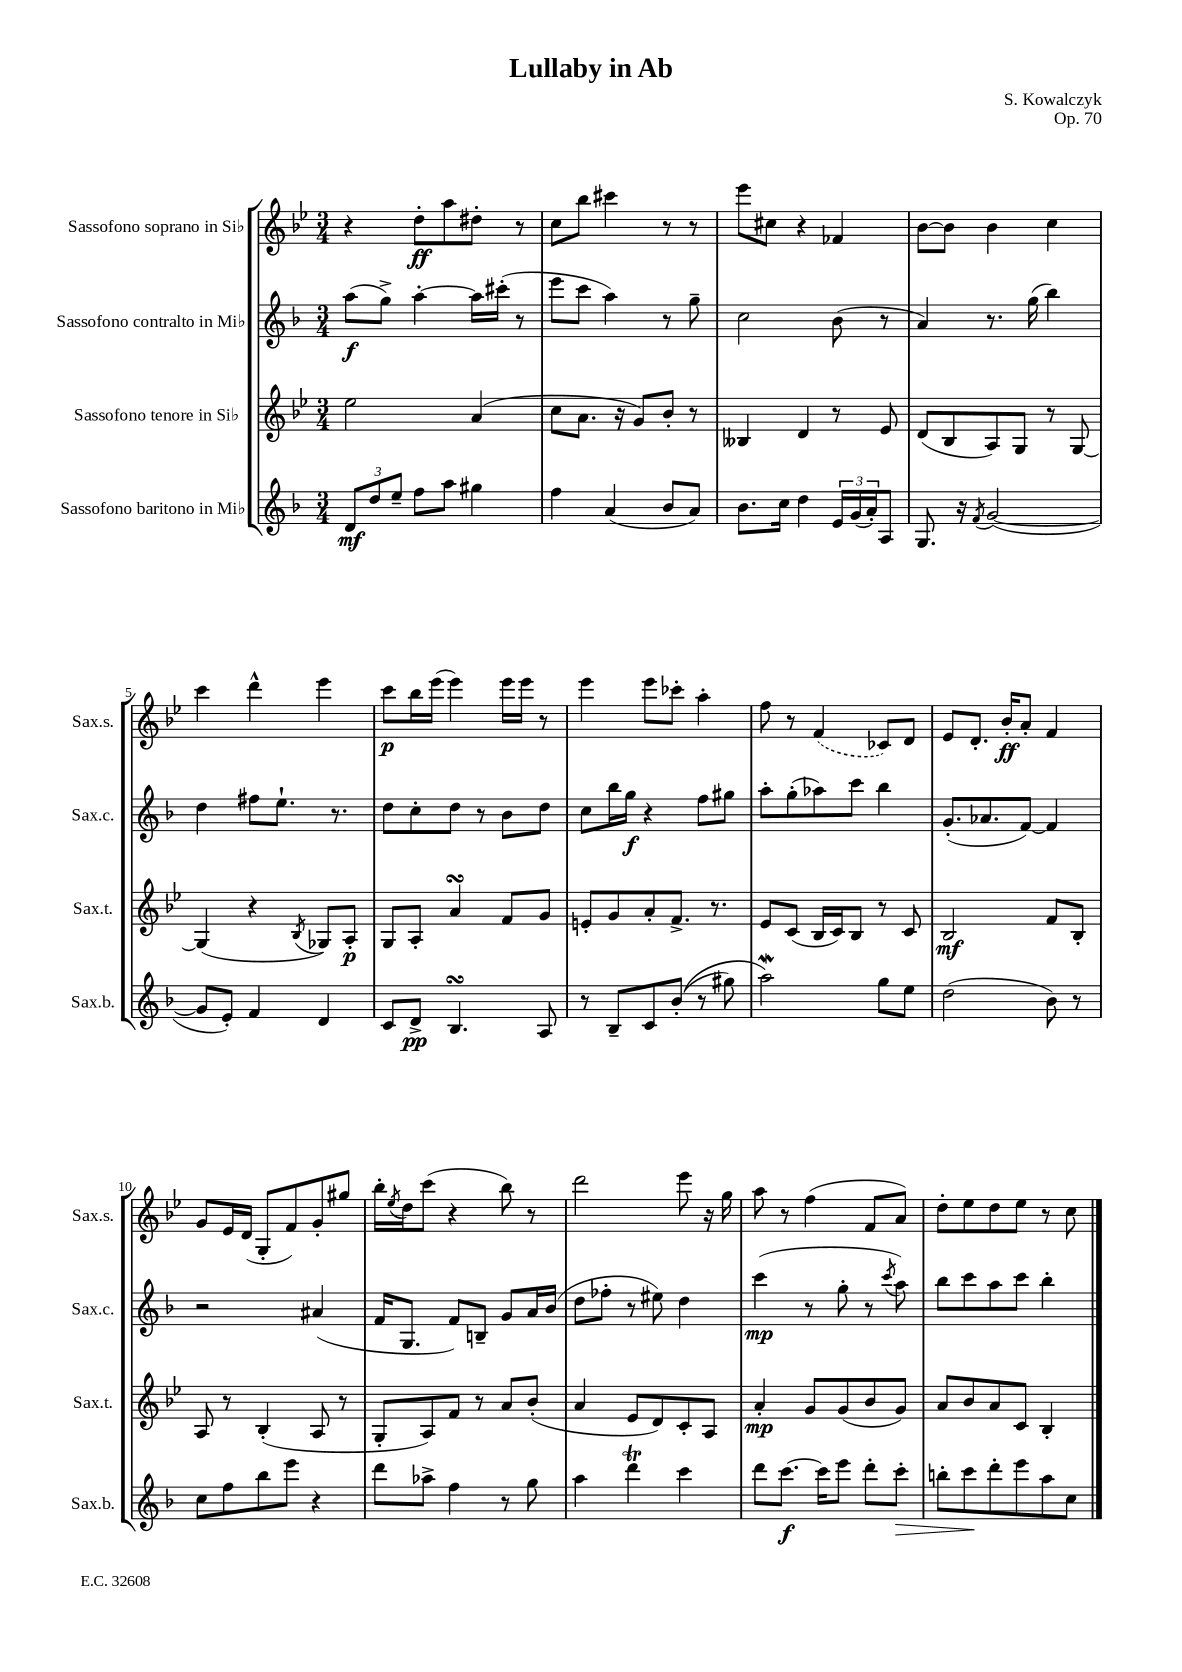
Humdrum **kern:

**kern	**kern	**kern	**kern
*staff4	*staff3	*staff2	*staff1
*clefG2	*clefG2	*clefG2	*clefG2
*k[b-]	*k[b-e-]	*k[b-]	*k[b-e-]
*M3/4	*M3/4	*M3/4	*M3/4
12d	2ee-	(8aa	4r
12dd	.	.	.
.	.	8gg^)	.
12ee~	.	.	.
8ff	.	[4aa'	8dd'
8aa	.	.	8aa
4gg#	(4a	16aa]	8dd#'
.	.	(16ccc#'	.
.	.	8r	8r
=	=	=	=
4ff	8cc	8eee	8cc
.	8.a	8ccc	8bb-
(4a	.	4aa)	4ccc#
.	16r	.	.
.	8g)	.	.
8b-	8b-'	8r	8r
8a)	8r	8gg~	8r
=	=	=	=
8.b-	4B--	2cc	8eee-
.	.	.	8cc#
16cc	.	.	.
4dd	4d	.	4r
24e	8r	(8b-	4f-
(24g	.	.	.
24a')	.	.	.
8A	8e-	8r	.
=	=	=	=
8.G	(8d	4a)	[8b-
.	8B-	.	8b-]
16r	.	.	.
8qf	.	.	.
([2g	8A)	8.r	4b-
.	8G	.	.
.	.	(16gg	.
.	8r	4bb-)	4cc
.	[8G	.	.
=	=	=	=
8g]	(4G]	4dd	4ccc
8e')	.	.	.
4f	4r	8ff#	4ddd^^
.	.	8.ee`	.
.	8qB-	.	.
4d	8G-)	.	4eee-
.	.	8.r	.
.	8A'	.	.
=	=	=	=
8c	8G	8dd	8ccc
8d^	8A'	8cc'	16bb-
.	.	.	(16eee-
4.B-	4a	8dd	4eee-)
.	.	8r	.
.	8f	8b-	16eee-
.	.	.	16eee-
8A	8g	8dd	8r
=	=	=	=
8r	8e'	8cc	4eee-
8B-~	8g	16bb-	.
.	.	16gg	.
8c	8a'	4r	8eee-
&((8b-'	8.f^	.	8ccc-'
8r	.	8ff	4aa'
.	8.r	.	.
8gg#)	.	8gg#	.
=	=	=	=
2aa&)	8e-	8aa'	8ff
.	(8c	(8gg'	8r
.	16B-	8aa-)	(4f
.	16c)	.	.
.	8B-	8ccc	.
8gg	8r	4bb-	8c-)
8ee	8c	.	8d
=	=	=	=
(2dd	2B-	(8.g'	8e-
.	.	.	8.d'
.	.	8.a-	.
.	.	.	16b-'
.	.	[8f)	8a'
8b-)	8f	4f]	4f
8r	8B-'	.	.
=	=	=	=
8cc	8A	2r	8g
8ff	8r	.	16e-
.	.	.	(16d
8bb-	(4B-'	.	8G'
8eee	.	.	8f)
4r	8A	(4a#	8g'
.	8r	.	8gg#
=	=	=	=
8ddd	8G'	16f	16bb-'
.	.	.	8qee-
.	.	8.G	16dd
8aa-^	8A)	.	(8ccc
4ff	8f	8f)	4r
.	8r	8B~	.
8r	8a	8g	8bb-)
8gg	(8b-'	16a	8r
.	.	(16b-	.
=	=	=	=
4aa	4a	8dd	2ddd
.	.	8ff-'	.
4ddd	8e-	8r	.
.	8d)	8ee#)	.
4ccc	8c'	4dd	8eee-
.	8A	.	16r
.	.	.	16gg
=	=	=	=
8ddd	4a'	(4ccc	8aa
[8.ccc	.	.	8r
.	8g	8r	(4ff
16ccc]	.	.	.
8eee	(8g	8gg'	.
8ddd'	8b-	8r	8f
.	.	8qccc	.
8ccc'	8g)	8aa)	8a)
=	=	=	=
8bb'	8a	8bb-	8dd'
8ccc	8b-	8ccc	8ee-
8ddd'	8a	8aa	8dd
8eee	8c	8ccc	8ee-
8aa	4B-'	4bb-'	8r
8cc	.	.	8cc
==	==	==	==
*-	*-	*-	*-
